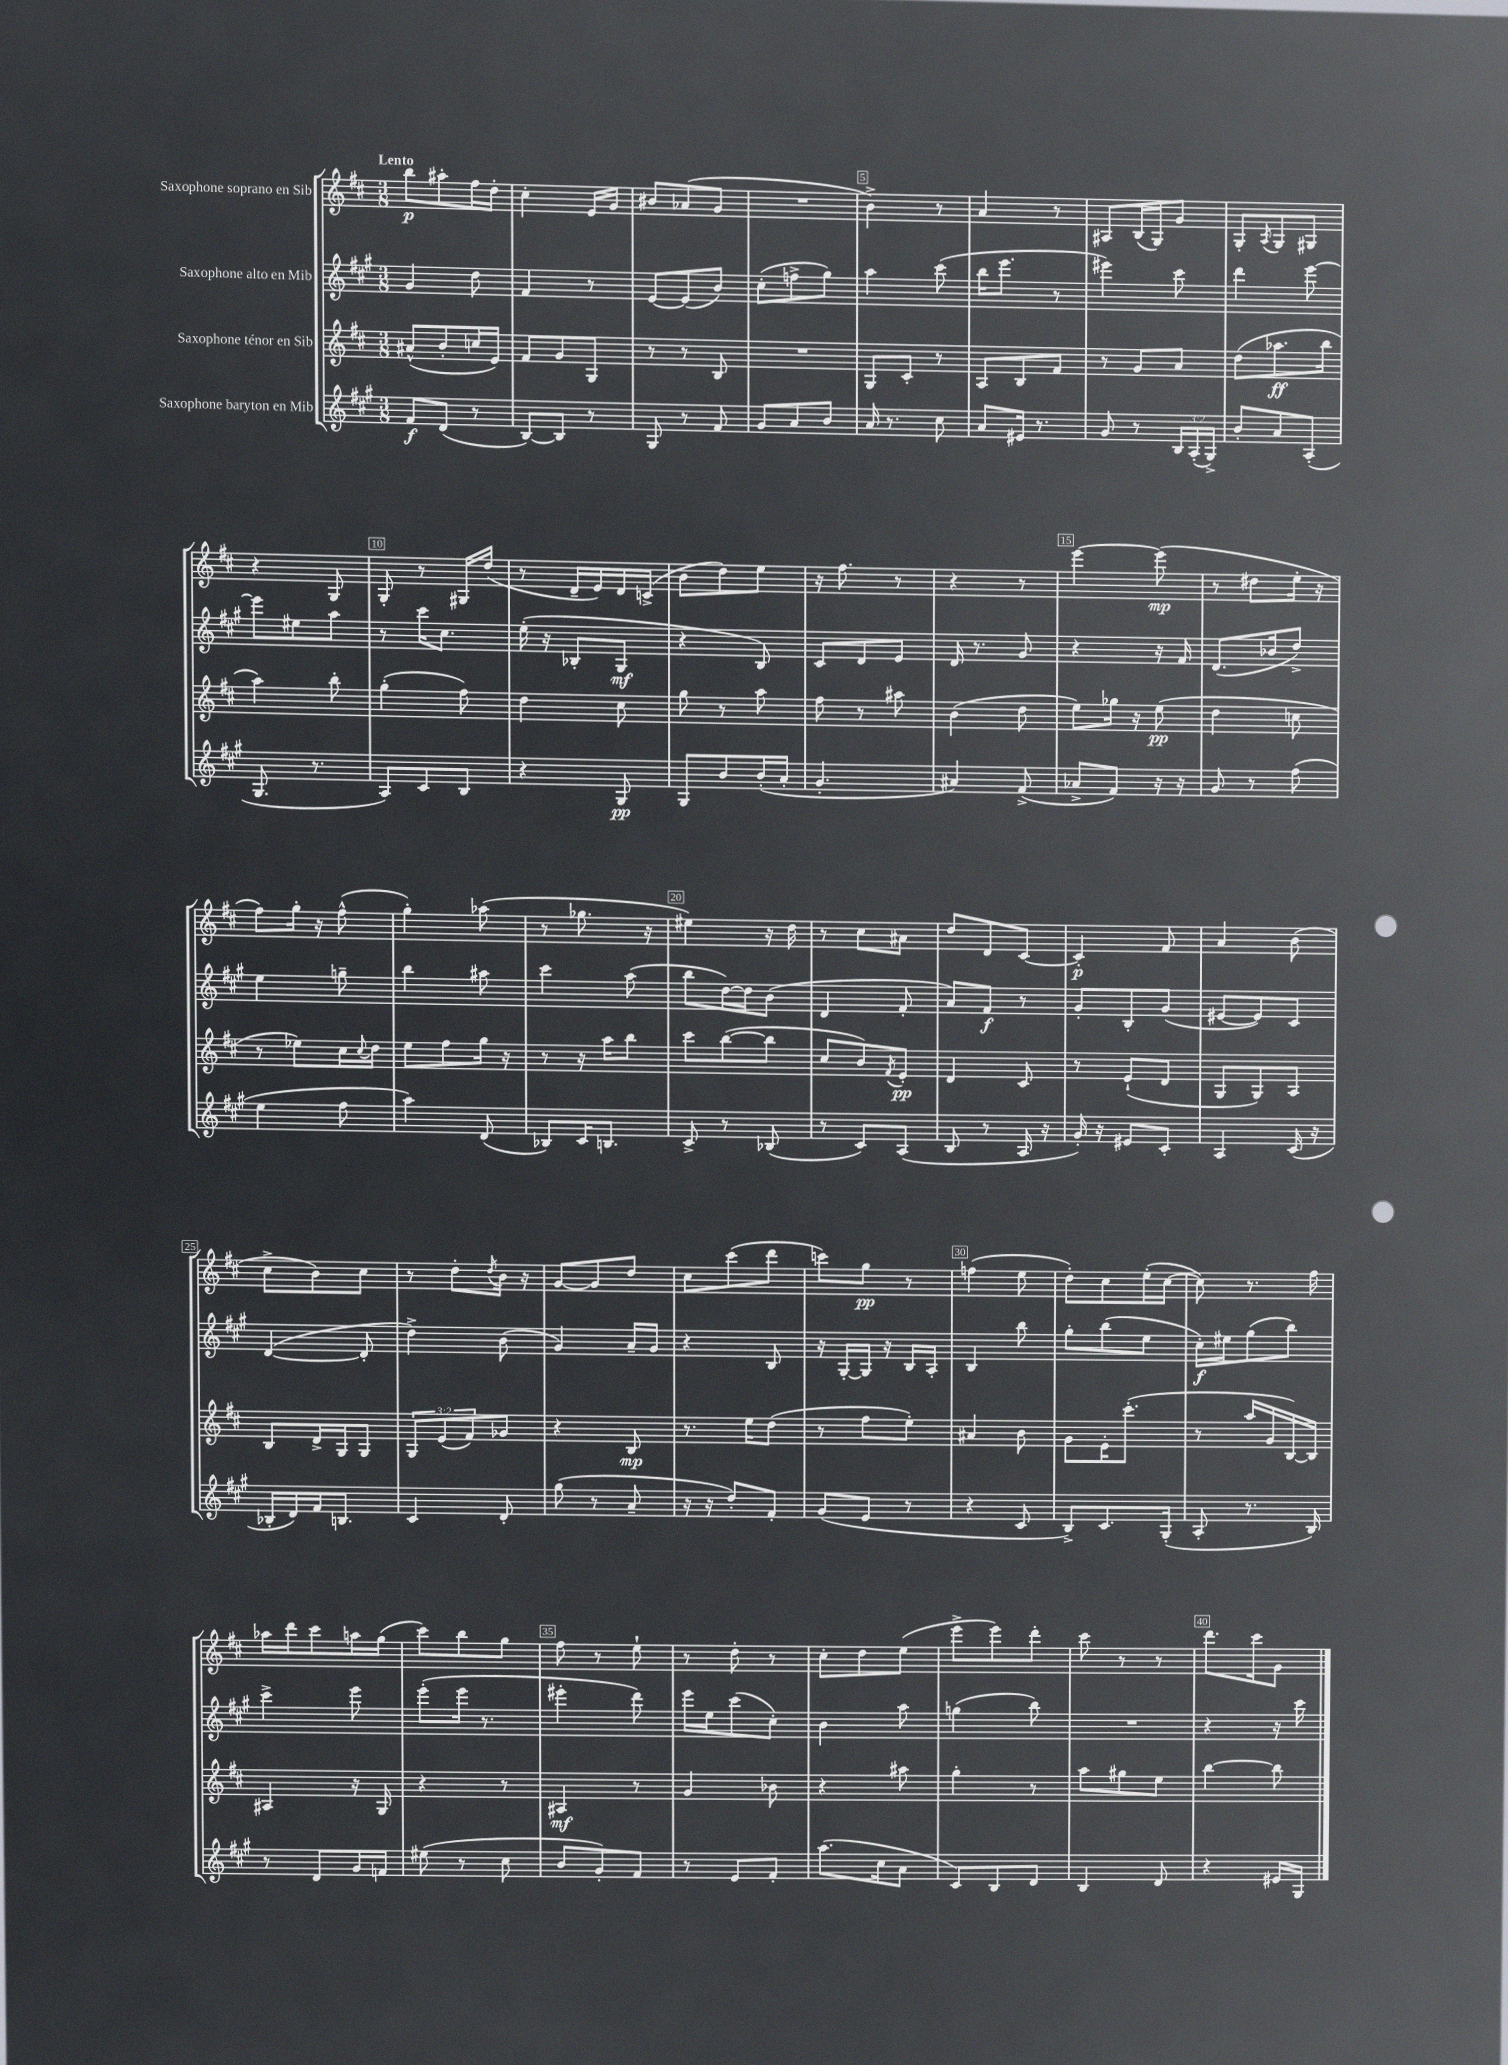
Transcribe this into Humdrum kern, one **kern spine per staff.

**kern	**kern	**kern	**kern
*staff4	*staff3	*staff2	*staff1
*clefG2	*clefG2	*clefG2	*clefG2
*k[f#c#g#]	*k[f#c#]	*k[f#c#g#]	*k[f#c#]
*M3/8	*M3/8	*M3/8	*M3/8
8f#/L	(8a#^^/L	4g#/	8bb\L
(8d/J	8b'/	.	8aa#'\
8r	16cc/L	8dd\	16ff#\L
.	16e/JJ)	.	16dd'\JJ
=	=	=	=
[8B/L)	8f#/L	4f#/	4cc#'\
8B/]J	8g/	.	.
8r	8G/J	8r	16e/LL
.	.	.	16g/JJ
=	=	=	=
8G#/	8r	[8e/L	8b#/L
8r	8r	(8e/]	(8a-/
8f#/	8B/	8b/J)	8g/J
=	=	=	=
8g#/L	4.r	(8cc#'\L	4.r
8a/	.	8ff^\	.
8b/J	.	8gg#\J)	.
=	=	=	=
16a/	8G/L	4aa\	4b^\)
8.r	.	.	.
.	8c#'/J	.	.
8cc#\	8r	(8ccc#\	8r
=	=	=	=
8a/L	8A/L	16bb\LK	4a/
.	.	8.eee\J	.
16e#/Jk	8B/	.	.
8.r	.	.	.
.	8f#/J	8r	8r
=	=	=	=
8g#/	8r	4eee#\)	8A#/L
8r	8g/L	.	(16B/L
.	.	.	16G/J)
24B/LL	8a/J	8ccc#\	8g/J
(24A'/	.	.	.
24G#^/JJ)	.	.	.
=	=	=	=
8b'/L	(8dd\L	4ddd\	8G'/L
.	.	.	8qA/
8a/	8.aa-\	.	8G/
(8A'/J	.	[8eee\	8G#/J
.	16bb\Jk	.	.
=	=	=	=
8.G#/	4aa\)	8eee\]L	4r
.	.	8ee#\	.
8.r	.	.	.
.	8bb'\	8aa\J	8G/
=	=	=	=
8A/L)	(4gg'\	8r	8G'/
8c#/	.	16ccc#\LK	8r
.	.	8.cc#\J	.
8B/J	8ff#\)	.	16G#/LL
.	.	.	(16dd/JJ
=	=	=	=
4r	4dd\	(16ee'\	8r
.	.	16r	.
.	.	8B-'/L	16d~/LL
.	.	.	16e/)
8G#/	8cc#\	8G#/J	16d/
.	.	.	(16c^/JJ
=	=	=	=
8G#/L	8gg\	4r	8b\L
8b/	8r	.	8dd\)
(16b'/L	8aa\	8B/)	8ee\J
16a'/JJ	.	.	.
=	=	=	=
4.g#'/	8ff#\	8c#/L	16r
.	.	.	8.ff#\
.	8r	8d/	.
.	8aa#\	8e/J	8r
=	=	=	=
4a#/)	(4b\	16d/	4r
.	.	8.r	.
(8f#^/	8dd\	8g#/	8r
=	=	=	=
8a-^/L	8ee\L)	4r	[4eee\
8f#/J)	16gg-\Jk	.	.
.	16r	.	.
16r	(8ee\	16r	(8eee\]
16r	.	16f#/	.
=	=	=	=
8g#/	4dd\	(8.d/L	8r
8r	.	.	8dd#\L
.	.	16b-/k	.
(8ff#\	8cc\	8dd^/J)	16ee'\Jk
.	.	.	16r
=	=	=	=
4ee\	8r	4ee\	8ff#\L)
.	8ee-\L)	.	16gg'\Jk
.	.	.	16r
8ff#\	16cc#\L	8gg~\	(8ff#^^\
.	8qqcc#/	.	.
.	16dd\JJ	.	.
=	=	=	=
4aa\)	8ee\L	4bb\	4gg'\)
.	8ff#\	.	.
(8d/	16gg\Jk	8aa#\	(8aa-\
.	16r	.	.
=	=	=	=
8B-/L)	8r	4ccc#\	8r
16c#/K	16r	.	8.gg-\
8.B/J	16aa\LK	.	.
.	8bb\J	(8aa\	.
.	.	.	16r
=	=	=	=
8c#^/	8ccc#\L	8bb\L	4ee#\)
8r	([8bb\	[16dd\L)	.
.	.	16dd\]J	.
(8B-/	8bb\]J	(8b\J	16r
.	.	.	16dd\
=	=	=	=
8r	8cc#/L	4d/	8r
8c#/L)	8b/)	.	8cc#\L
.	8qf#/	.	.
(8A/J	8e'/J	8f#'/	8a#\J
=	=	=	=
8B/	4d/	8a/L)	8dd/L
8r	.	8f#/J	8d/
16A/	8c#/	8r	[8c#/J
16r	.	.	.
=	=	=	=
16g#'/)	8r	8g#'/L	4c#'/]
16r	.	.	.
8e#/L	(8e`/L	8B'/	.
8c#'/J	8d/J	(8g#/J	8f#/
=	=	=	=
4A/	8G/L	[8e#/L	4a/
.	8G/)	8e#/])	.
(16c#/	8A/J	8c#/J	(8b\
16r	.	.	.
=	=	=	=
16B-'/LL	8B/L	([4d/	8cc#^\L
16d/)	.	.	.
16f#/J	16d^/L	.	8b\)
8.B/J	16G/J	.	.
.	8G/J	8d'/]	8cc#\J
=	=	=	=
4c#/	12G/L	4dd^\)	8r
.	(12e/	.	.
.	.	.	8dd'\L
.	12f#/)	.	.
.	.	.	8qdd/
8d'/	8g-/J	(8b\	16b\Jk
.	.	.	16r
=	=	=	=
(8gg#\	4r	4g#/)	[8g/L
8r	.	.	8g/]
8a~/	8B/	16a~/LL	8dd/J
.	.	16g#/JJ	.
=	=	=	=
16r	8.r	4r	8cc#\L
16r	.	.	.
8dd'/L)	.	.	(8ccc#\
.	16ee\LK	.	.
8f#'/J	(8dd\J	8B/	8ddd\J
=	=	=	=
(8g#/L	8r	16r	8ccc\L)
.	.	[16G#'/LL	.
8e/J	8ff#\L	16G#/]JJ	8gg\J
.	.	16r	.
8r	8ee'\J)	16B/LL	8r
.	.	16A'/JJ	.
=	=	=	=
4r	4a#/	4B/	(4ff\
8c#/	8b\	8bb\	8ee\
=	=	=	=
8B^/L)	8g\L	8gg#'\L	8dd'\L)
8.c#/	16e'\K	(8bb\	8cc#\
.	(8.ccc#'\J	.	.
.	.	8ee\J	(16ee'\L
(16G#'/Jk	.	.	[16cc#\JJ
=	=	=	=
8A'/	8r	16cc#'\LL)	8cc#\])
.	.	16ee#\J	.
8.r	16aa/LL	(8gg#\	8.r
.	16g/	.	.
.	[16B/)	8bb\J)	.
16B/)	16B/]JJ	.	16ff#\
=	=	=	=
8r	4A#/	4ccc#^\	16aa-\LL
.	.	.	16ddd\J
8d/L	.	.	8ccc#\
16g#/L	16r	8eee\	16aa\L
16f/JJ	16G/	.	(16gg\JJ
=	=	=	=
(8ee#\	4r	(8eee'\L	8ccc#\L)
8r	.	16eee\Jk	8bb\
.	.	8.r	.
8cc#\	8r	.	8gg\J
=	=	=	=
8b/L	4A#/	4eee#'\	8ff#\
8g#'/)	.	.	8r
8f#/J	8r	8ddd\)	8ee`\
=	=	=	=
8r	4g/	16eee\LL	8r
.	.	16ee\J	.
8e/L	.	(8ccc#\	8dd'\
8f#'/J	8b-\	8cc#'\J)	8r
=	=	=	=
(8.aa\L	4r	4b\	8cc#'\L
.	.	.	8dd\
16cc#\k	.	.	.
8a\J	8aa#\	8aa\	(8ee\J
=	=	=	=
8c#/L)	4gg'\	(4gg\	8eee^\L
8B/	.	.	8eee\)
8d/J	8r	8bb\)	8ddd'\J
=	=	=	=
4B/	8aa\L	4.r	8ccc#\
.	8gg#\	.	8r
8d/	8ee\J	.	8r
=	=	=	=
4r	[4bb\	4r	8.ddd\L
.	.	.	16ccc#\k
16e#/LL	8bb\]	16r	8g\J
16G#/JJ	.	16ccc#\	.
==	==	==	==
*-	*-	*-	*-
